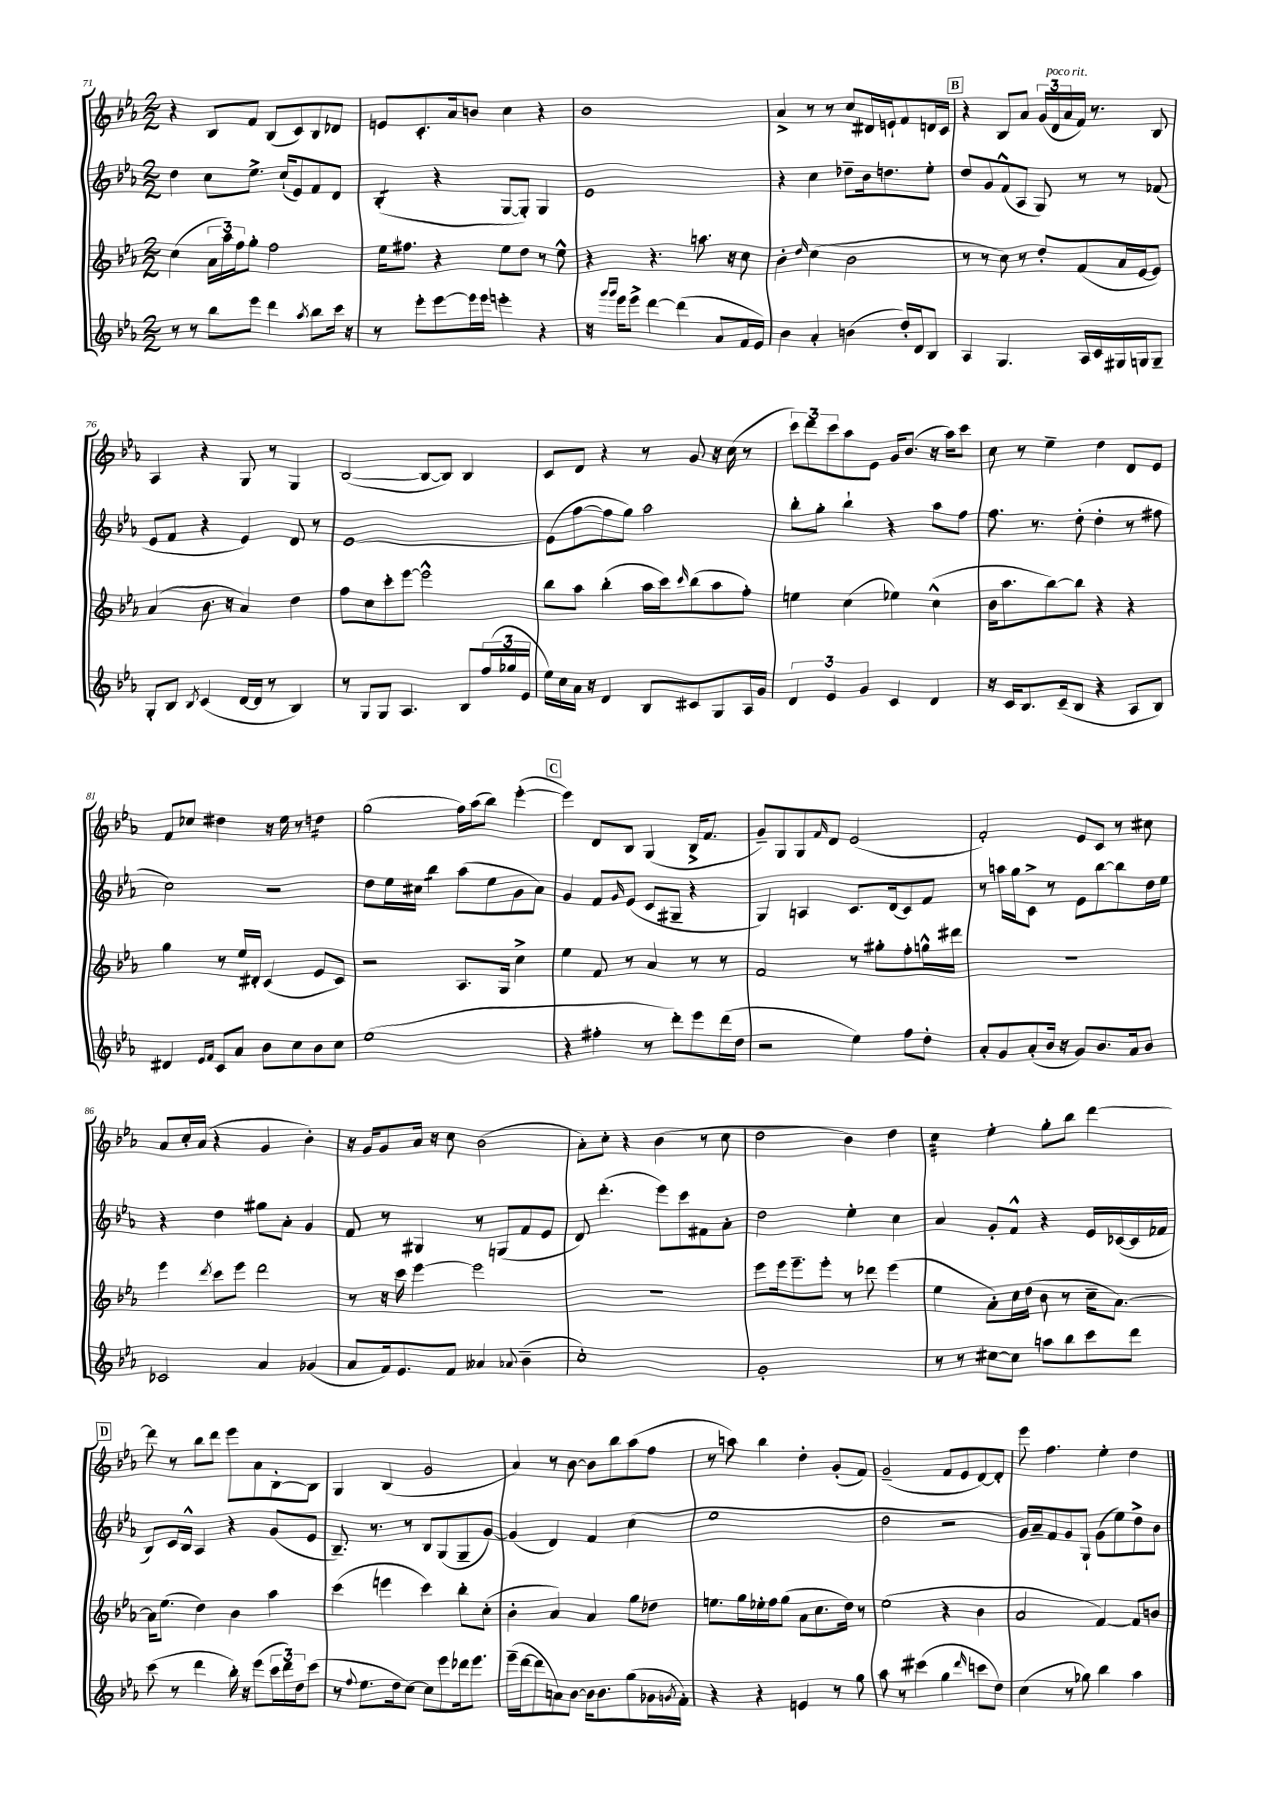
<<
\new StaffGroup <<
\new Staff = "s0" {
    \clef treble \key ees \major \numericTimeSignature \time 2/2
    r4 bes8 f'8 bes8( c'8) bes8 des'8 |
    e'8 c'8.-. aes'16 b'8 c''4 r4 |
    bes'1 |
    aes'4-> r8 r8 c''8 dis'16 e'16-! f'8 d'16 c'16 |
    \mark \markup { \box "B" } r4 bes8 aes'8 \tuplet 3/2 { g'16( d'16^\markup { \italic "poco rit." } aes'16 } f'16) r8. bes8 |
    aes4 r4 g8 r8 g4 |
    bes2~( bes8~ bes8) bes4 |
    c'8 d'8 r4 r8 g'8 r16 c''16( r8 |
    \tuplet 3/2 { c'''8) d'''8 c'''8 } aes''8 ees'8 g'16 bes'8.( r16 aes''16) c'''8 |
    c''8 r8 ees''4-- d''4 d'8 ees'8 |
    f'8 ces''8 dis''4 r16 ees''16 r8 d''4:16 |
    g''2( f''16) aes''16( bes''8) ees'''4~-.( |
    \mark \markup { \box "C" } ees'''4) d'8 bes8 g4( bes16-> f'8. |
    g'8--) g8 g8 \grace { f'16 } d'8 ees'2( |
    f'2-.) ees'8 c'8 r8 cis''8 |
    aes'8 c''16-. aes'16( r4 g'4 bes'4-.) |
    r16 g'16 g'8 aes'16 r16 c''8 bes'2( |
    aes'8-.) c''8-. r4 bes'4( r8 c''8 |
    d''2 bes'4) d''4 |
    c''4:32 ees''4-. g''8-. bes''8 d'''4~ |
    \mark \markup { \box "D" } d'''8 r8 bes''8 d'''8 ees'''8 aes'8 bes8~-. bes8 |
    g4 bes4( g'2 |
    aes'4) r8 bes'8~ bes'8 bes''8 aes''8( f''8 |
    r8 a''8) bes''4 d''4-. g'8-.( f'8) |
    g'2--( f'8 ees'8 d'8~) d'8-. |
    ees'''8 f''4. ees''4-. d''4 \bar "|." |
}
\new Staff = "s1" {
    \clef treble \key ees \major \numericTimeSignature \time 2/2
    d''4 c''8 ees''8.-> c''16-!( ees'8) f'8 d'8 |
    bes4:8-.( r4 g8~ g8-.) g4 |
    ees'1 |
    r4 c''4 des''8-- bes'16 d''8. ees''8-. |
    \mark \markup { \box "B" } d''8 g'8 f'8-^( aes8 g8) r8 r8 fes'8( |
    ees'8 f'8 r4 ees'4) d'8 r8 |
    ees'1~ |
    ees'8( f''8~ f''8 g''8) aes''2 |
    bes''8-. g''8-. bes''4-! r4 aes''8 f''8 |
    f''8. r8. d''8-.( d''4-. r8 fis''8 |
    c''2) r2 |
    d''8 ees''16 cis''16 bes''4:8 aes''8( ees''8 g'8 aes'8) |
    \mark \markup { \box "C" } g'4 f'8 \grace { g'16 } ees'8( c'8 gis8-- r4 |
    g4) a4 c'8. d'16( c'8) f'8 |
    r8 a''16 g''16 c'8-> r8 ees'8 bes''8~ bes''8 d''16 ees''16 |
    r4 d''4 gis''8 aes'8-. g'4 |
    f'8 r8 gis4 r8 g8( f'8 ees'8 |
    d'8) d'''4.-.( ees'''8) c'''8 fis'8 aes'8-. |
    d''2 ees''4-. c''4 |
    aes'4 g'8-. f'8-^ r4 ees'16 ces'16~( ces'16 fes'16 |
    \mark \markup { \box "D" } bes8) c'16 bes16-^ aes4 r4 g'8( ees'8 |
    bes8.--) r8. r8 bes8 g8( g8-- g'8~) |
    g'4( d'4) f'4 c''4( |
    ees''1 |
    d''2 r2 |
    g'16) aes'16-- f'8 g'8 g8-! g'8( ees''8) d''8-> bes'8 \bar "|." |
}
\new Staff = "s2" {
    \clef treble \key ees \major \numericTimeSignature \time 2/2
    c''4( \tuplet 3/2 { aes'16 aes''16) f''16 } g''8-. f''2 |
    ees''16 fis''8. r4 ees''8 d''8 r8 ees''8-^ |
    r4 r4. a''8. r16 c''8 |
    bes'4-. \grace { d''16 } c''4( bes'2 |
    \mark \markup { \box "B" } r8 r8 c''8) r8 d''8-. f'8( aes'16 ees'16~ ees'8) |
    aes'4( bes'8. r16 aes'4) d''4 |
    f''8 c''8 c'''8-. ees'''8~ ees'''2-^ |
    bes''8 aes''8 bes''4-.( aes''16 c'''16) \grace { c'''16 } bes''8( aes''8 f''8-.) |
    e''4 c''4( ees''4) c''4-^( |
    bes'16 aes''8. bes''8~) bes''8 r4 r4 |
    g''4 r8 ees''16 dis'16-. c'4( ees'8 c'8) |
    r2 aes8. g16 c''4-> |
    \mark \markup { \box "C" } ees''4 f'8 r8 aes'4 r8 r8 |
    f'2 r8 gis''8-. f''8-. g''16-^ dis'''16 |
    R1 |
    ees'''4 \acciaccatura { d'''8 } c'''8 ees'''8 d'''2 |
    r8 r16 c'''16 ees'''4~ ees'''2 |
    R1 |
    ees'''8 ees'''16 ees'''8.-- ees'''8-. r8 des'''8 ees'''4( |
    ees''4 aes'8-.) c''16 d''16( bes'8 r8 c''16-- aes'8.~) |
    \mark \markup { \box "D" } aes'16 ees''8.( d''4) bes'4 aes''4 |
    c'''4( e'''4 c'''4) bes''8-. c''8-.( |
    bes'4-. aes'4) aes'4 g''8 des''8 |
    e''8. g''16 ees''16-. f''16 g''8( aes'8 c''8. d''16) r8 |
    ees''2( r4 bes'4 |
    aes'2 f'4~) f'8 b'8 \bar "|." |
}
\new Staff = "s3" {
    \clef treble \key ees \major \numericTimeSignature \time 2/2
    r8 r8 bes''8 ees'''8 d'''4 \acciaccatura { aes''8 } bes''8 c'''16 r16 |
    r8 ees'''8-. ees'''8~ ees'''16 ees'''16 e'''4-. r4 |
    r16 \grace { g'''16 g'''16 } ees'''16 ees'''8-> d'''4~ d'''4( aes'8 f'16 ees'16) |
    bes'4 aes'4-. b'4( d''16-.) d'16 bes8 |
    \mark \markup { \box "B" } aes4 g4. aes16 c'16 gis16 g16 g8-- |
    g8-. bes8 \acciaccatura { bes8 } c'4( d'16~ d'16 r8 bes4) |
    r8 g8 g8 aes4. bes8 \tuplet 3/2 { f''16( ges''16 ees'16 } |
    ees''16) c''16 aes'16 r16 d'4 bes8 cis'8 g8 aes16 g'16 |
    \tuplet 3/2 { d'4 ees'4 g'4 } c'4 d'4 |
    r16 c'16 bes8. c'16--( bes8 r4 aes8 bes8) |
    dis'4 \grace { ees'16 f'16 } c'8 aes'8 bes'8 c''8 bes'8 c''8 |
    ees''1( |
    \mark \markup { \box "C" } r4 fis''4-. r8 d'''8-.) ees'''8 d'''16( d''16 |
    r2 ees''4) f''8 d''8-. |
    aes'8-. g'8 aes'8-.( bes'16 r16 g'8) bes'8. aes'16 bes'8 |
    ces'2 aes'4 ges'4( |
    aes'8 f'16) ees'8. f'8 aeses'4 \appoggiatura { aes'8 } bes'4--( |
    c''1-.) |
    g'1-. |
    r8 r8 cis''8~ cis''8 a''8 bes''8 c'''8 d'''8 |
    \mark \markup { \box "D" } c'''8( r8 d'''4 bes''16-.) r16 ees'''8( \tuplet 3/2 { c'''16 d'''16) d''16 } c'''8( |
    r8 \appoggiatura { f''8 } ees''8. d''16 c''8~) c''8 ees'''8 des'''16 ees'''8. |
    ees'''16--( d'''16~ d'''8 a'8) bes'8~ bes'16 bes'8. g''8( ges'16 \acciaccatura { g'8 } f'16-.) |
    r4 r4 e'4 r8 g''8 |
    aes''8 r8 cis'''4( g''4 \grace { d'''16 } c'''8 d''8) |
    c''4( r8 ges''8) bes''4 aes''4 \bar "|." |
}
>>
>>
\layout { \context { \Score currentBarNumber = #71 } }
